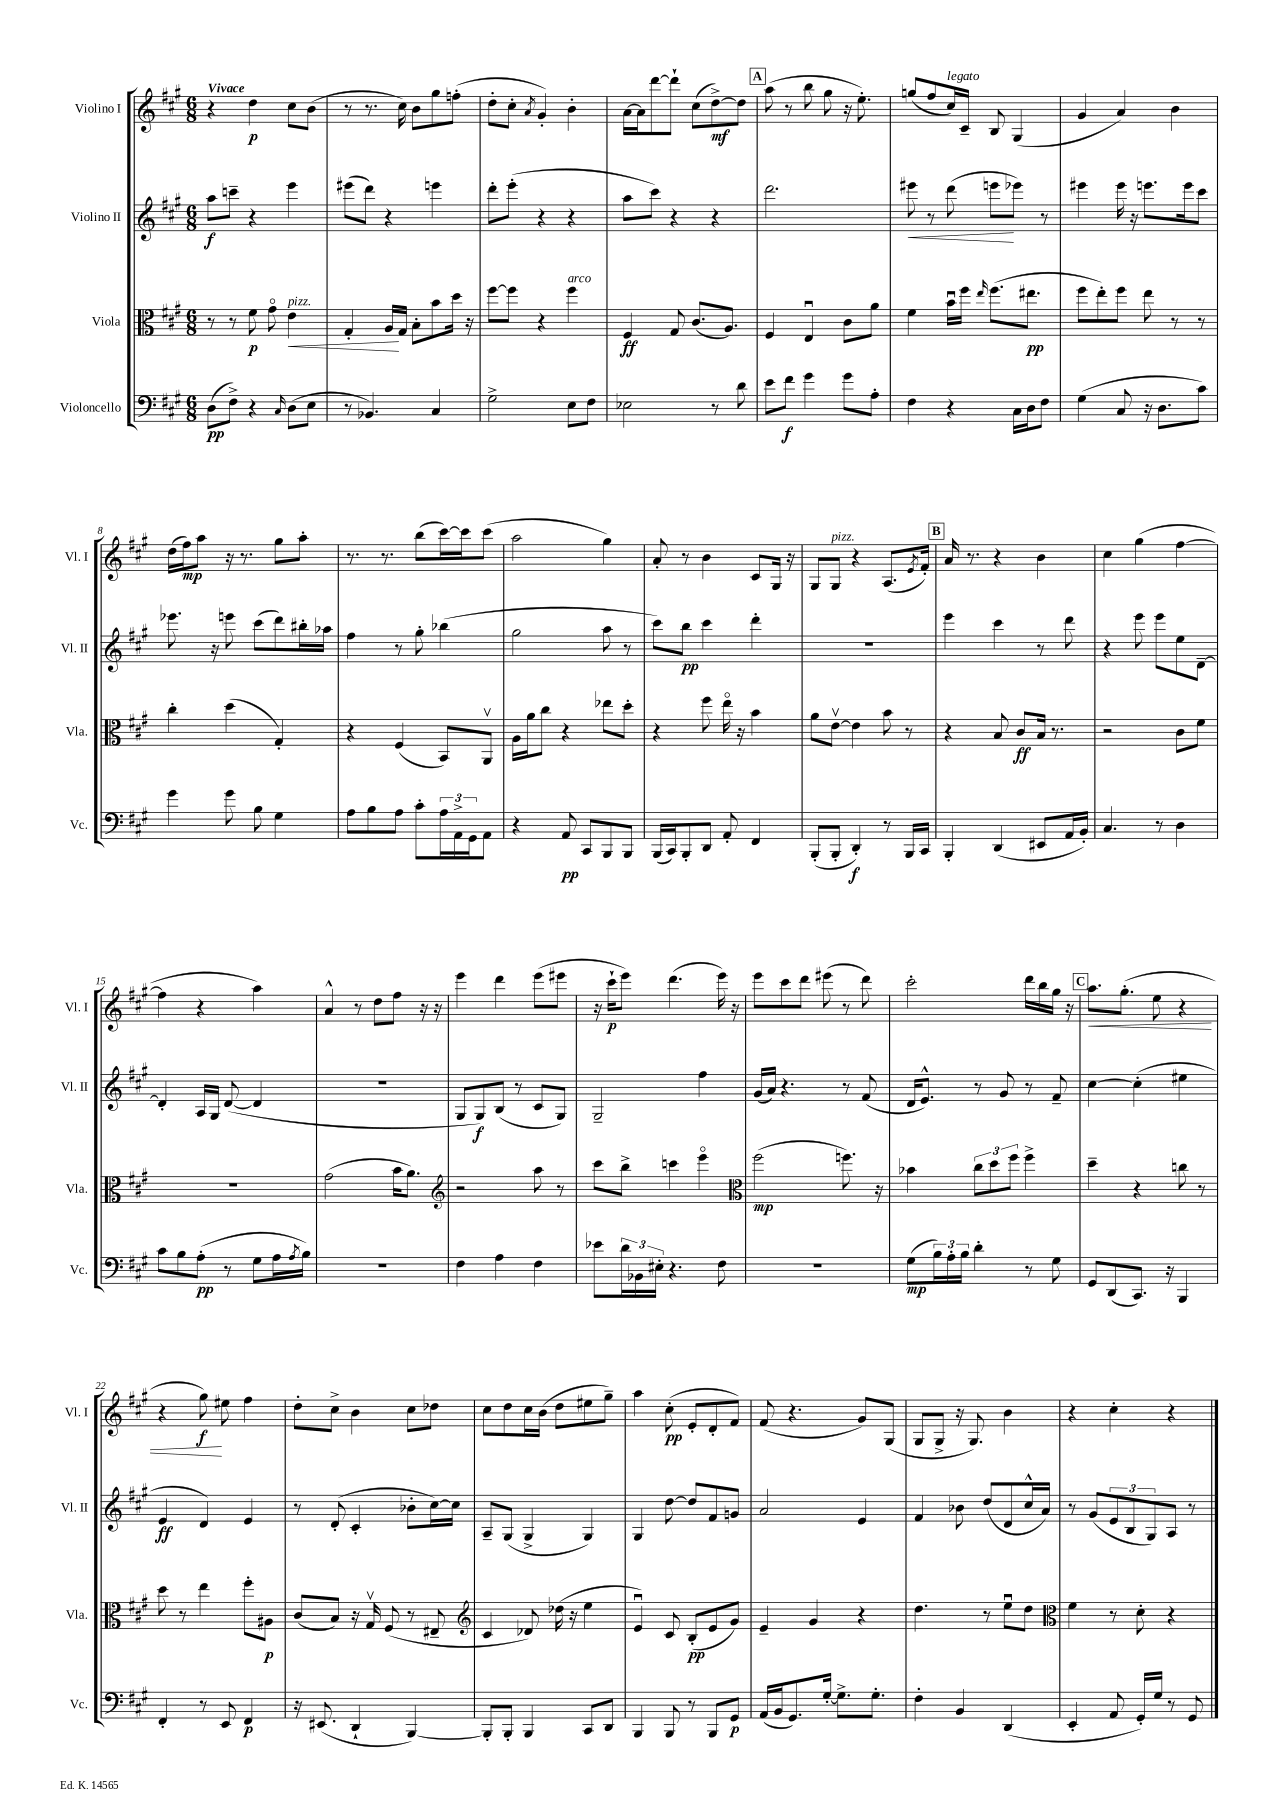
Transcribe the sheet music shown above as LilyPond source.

<<
\new StaffGroup <<
\new Staff = "s0" \with { instrumentName = "Violino I" shortInstrumentName = "Vl. I" } {
    \clef treble \key a \major \numericTimeSignature \time 6/8 \tempo "Vivace"
    r4 d''4\p cis''8 b'8( |
    r8 r8. cis''16) b'8 gis''8 f''8-.( |
    d''8-. cis''8-. \acciaccatura { a'8 } gis'4-.) b'4-. |
    a'16~ a'16 d'''8~ d'''8-! cis''8( d''8~->\mf) d''8 |
    \mark \markup { \box "A" } a''8( r8 b''8 gis''8 r16 e''8.-.) |
    g''8( fis''8 cis''16^\markup { \italic "legato" }) cis'16-- b8 gis4( |
    gis'4 a'4) b'4 |
    d''16( fis''16\mp) a''8 r16 r8. gis''8 a''8-. |
    r8. r8. b''8( cis'''16~) cis'''16 cis'''8( |
    a''2 gis''4) |
    a'8-. r8 b'4 cis'8 gis16 r16 |
    gis8 gis8^\markup { \italic "pizz." } r4 a8.( \acciaccatura { e'8 } fis'16-.) |
    \mark \markup { \box "B" } a'16 r8. r4 b'4 |
    cis''4 gis''4( fis''4~ |
    fis''4 r4 a''4) |
    a'4-^ r8 d''8 fis''8 r16 r16 |
    e'''4 d'''4 e'''8( eis'''8 |
    r16 cis'''16-!\p e'''8) d'''4.( e'''16) r16 |
    e'''8 cis'''8 d'''8 eis'''8( r8 d'''8) |
    cis'''2-. d'''16 b''16 gis''16 r16 |
    \mark \markup { \box "C" } a''8.\< gis''8.-.( e''8 r4 |
    r4 gis''8\f\!) eis''8 fis''4 |
    d''8-. cis''8-> b'4 cis''8 des''8 |
    cis''8 d''8 cis''16 b'16( d''8 eis''8 gis''8--) |
    a''4 cis''8-.\pp( e'8-. d'8-. fis'8) |
    fis'8( r4. gis'8) gis8( |
    gis8 gis8-> r16 gis8.) b'4 |
    r4 cis''4-. r4 \bar "|." |
}
\new Staff = "s1" \with { instrumentName = "Violino II" shortInstrumentName = "Vl. II" } {
    \clef treble \key a \major \numericTimeSignature \time 6/8
    a''8\f c'''8-- r4 e'''4 |
    eis'''8( d'''8) r4 e'''4 |
    d'''8-. e'''8-.( r4 r4 |
    a''8 cis'''8) r4 r4 |
    \mark \markup { \box "A" } d'''2. |
    eis'''8\< r8 d'''8( e'''8\! ees'''8) r8 |
    eis'''4 eis'''16 r16 e'''8. e'''16 cis'''8 |
    ees'''8. r16 e'''8 cis'''8( d'''8) bis''16-. aes''16 |
    fis''4 r8 gis''8-. bes''4( |
    gis''2 a''8 r8 |
    cis'''8) b''8\pp cis'''4 d'''4-. |
    R2. |
    \mark \markup { \box "B" } e'''4 cis'''4 r8 d'''8 |
    r4 e'''8 e'''8 e''8 d'8~-- |
    d'4-. a16 gis16 d'8~( d'4 |
    R2. |
    gis8 gis8\f) b8( r8 cis'8 gis8) |
    gis2-- fis''4 |
    gis'16( a'16) r4. r8 fis'8( |
    d'16 e'8.-^) r8 gis'8 r8 fis'8-- |
    \mark \markup { \box "C" } cis''4~ cis''4-.( eis''4 |
    e'4\ff d'4) e'4 |
    r8 d'8-.( cis'4-. bes'8-. cis''16~) cis''16 |
    a8-- gis8( gis4-> gis4) |
    gis4 d''8~ d''8 fis'8 g'8 |
    a'2 e'4 |
    fis'4 bes'8 d''8( d'8 cis''16-^ a'16) |
    r8 gis'8( \tuplet 3/2 { e'8 b8 gis8) } a8 r8 \bar "|." |
}
\new Staff = "s2" \with { instrumentName = "Viola" shortInstrumentName = "Vla." } {
    \clef alto \key a \major \numericTimeSignature \time 6/8
    r8 r8 fis'8\p gis'8\flageolet e'4\<^\markup { \italic "pizz." } |
    gis4-. a16\! gis16 b8-. b'8 d''16 r16 |
    fis''8~ fis''8 r4 fis''4^\markup { \italic "arco" } |
    fis4\ff gis8 cis'8.( a8.) |
    \mark \markup { \box "A" } fis4 e4\downbow cis'8 a'8 |
    fis'4 b'16\downbow fis''16 \grace { e''16 } fis''8.( eis''8.\pp |
    fis''8 e''8-.) fis''8 e''8 r8 r8 |
    cis''4-. d''4( gis4-.) |
    r4 fis4( b,8) a,8\upbow |
    a16 a'16 cis''8 r4 ees''8 d''8-. |
    r4 fis''8 e''16\flageolet r16 b'4 |
    a'8 e'8~\upbow e'4 b'8 r8 |
    \mark \markup { \box "B" } r4 b8 cis'8\ff b16 r8. |
    r2 cis'8 fis'8 |
    R2. |
    gis'2( b'16 a'8.) |
    \clef treble r2 a''8 r8 |
    cis'''8 b''8-> c'''4 e'''4\flageolet |
    \clef alto fis''2\mp( f''8.) r16 |
    bes'4 \tuplet 3/2 { cis''8 d''8 fis''8 } fis''4-> |
    \mark \markup { \box "C" } d''4-- r4 c''8 r8 |
    d''8 r8 e''4 fis''8-. ais8\p |
    cis'8( b8) r16 gis16\upbow fis8( r8 eis8-- |
    \clef treble cis'4 des'8) des''16( r16 e''4 |
    e'4\downbow) cis'8 b8-.\pp( e'8 gis'8) |
    e'4-- gis'4 r4 |
    d''4. r8 e''8\downbow d''8 |
    \clef alto fis'4 r8 d'8-. r4 \bar "|." |
}
\new Staff = "s3" \with { instrumentName = "Violoncello" shortInstrumentName = "Vc." } {
    \clef bass \key a \major \numericTimeSignature \time 6/8
    d8\pp( fis8->) r4 \grace { cis16 } d8( e8 |
    r8 bes,4.) cis4 |
    gis2-> e8 fis8 |
    ees2 r8 d'8 |
    \mark \markup { \box "A" } e'8 fis'8\f gis'4 gis'8 a8-. |
    fis4 r4 cis16 d16 fis8 |
    gis4( cis8 r16 d8. cis'8) |
    gis'4 gis'8 b8 gis4 |
    a8 b8 a8 cis'8-. \tuplet 3/2 { a16 a,16-> gis,16 } a,8 |
    r4 a,8\pp cis,8 b,,8 b,,8 |
    b,,16( cis,16) b,,8-. d,8 a,8-. fis,4 |
    b,,8-.( b,,8-. d,4-.\f) r8 b,,16 cis,16 |
    \mark \markup { \box "B" } b,,4-. d,4( eis,8 a,16 b,16-.) |
    cis4. r8 d4 |
    cis'8 b8 a8-.\pp( r8 gis8 a16 \acciaccatura { a8 } b16) |
    R2. |
    fis4 a4 fis4 |
    ees'8 \tuplet 3/2 { d'16 bes,16 eis16-. } r4. fis8 |
    R2. |
    gis8\mp( \tuplet 3/2 { b16) a16-. b16 } d'4-. r8 gis8 |
    \mark \markup { \box "C" } gis,8 d,8( cis,8.) r16 b,,4 |
    fis,4-. r8 e,8 fis,4\p |
    r16 eis,8.( d,4-! b,,4~) |
    b,,8-. b,,8-. b,,4 cis,8 d,8 |
    b,,4 b,,8 r8 b,,8 gis,8\p |
    a,16( b,16 gis,8.) gis16~-. gis8.-> gis8.-. |
    fis4-. b,4 d,4( |
    e,4-. a,8 gis,16-.) gis16 r8 gis,8 \bar "|." |
}
>>
>>
